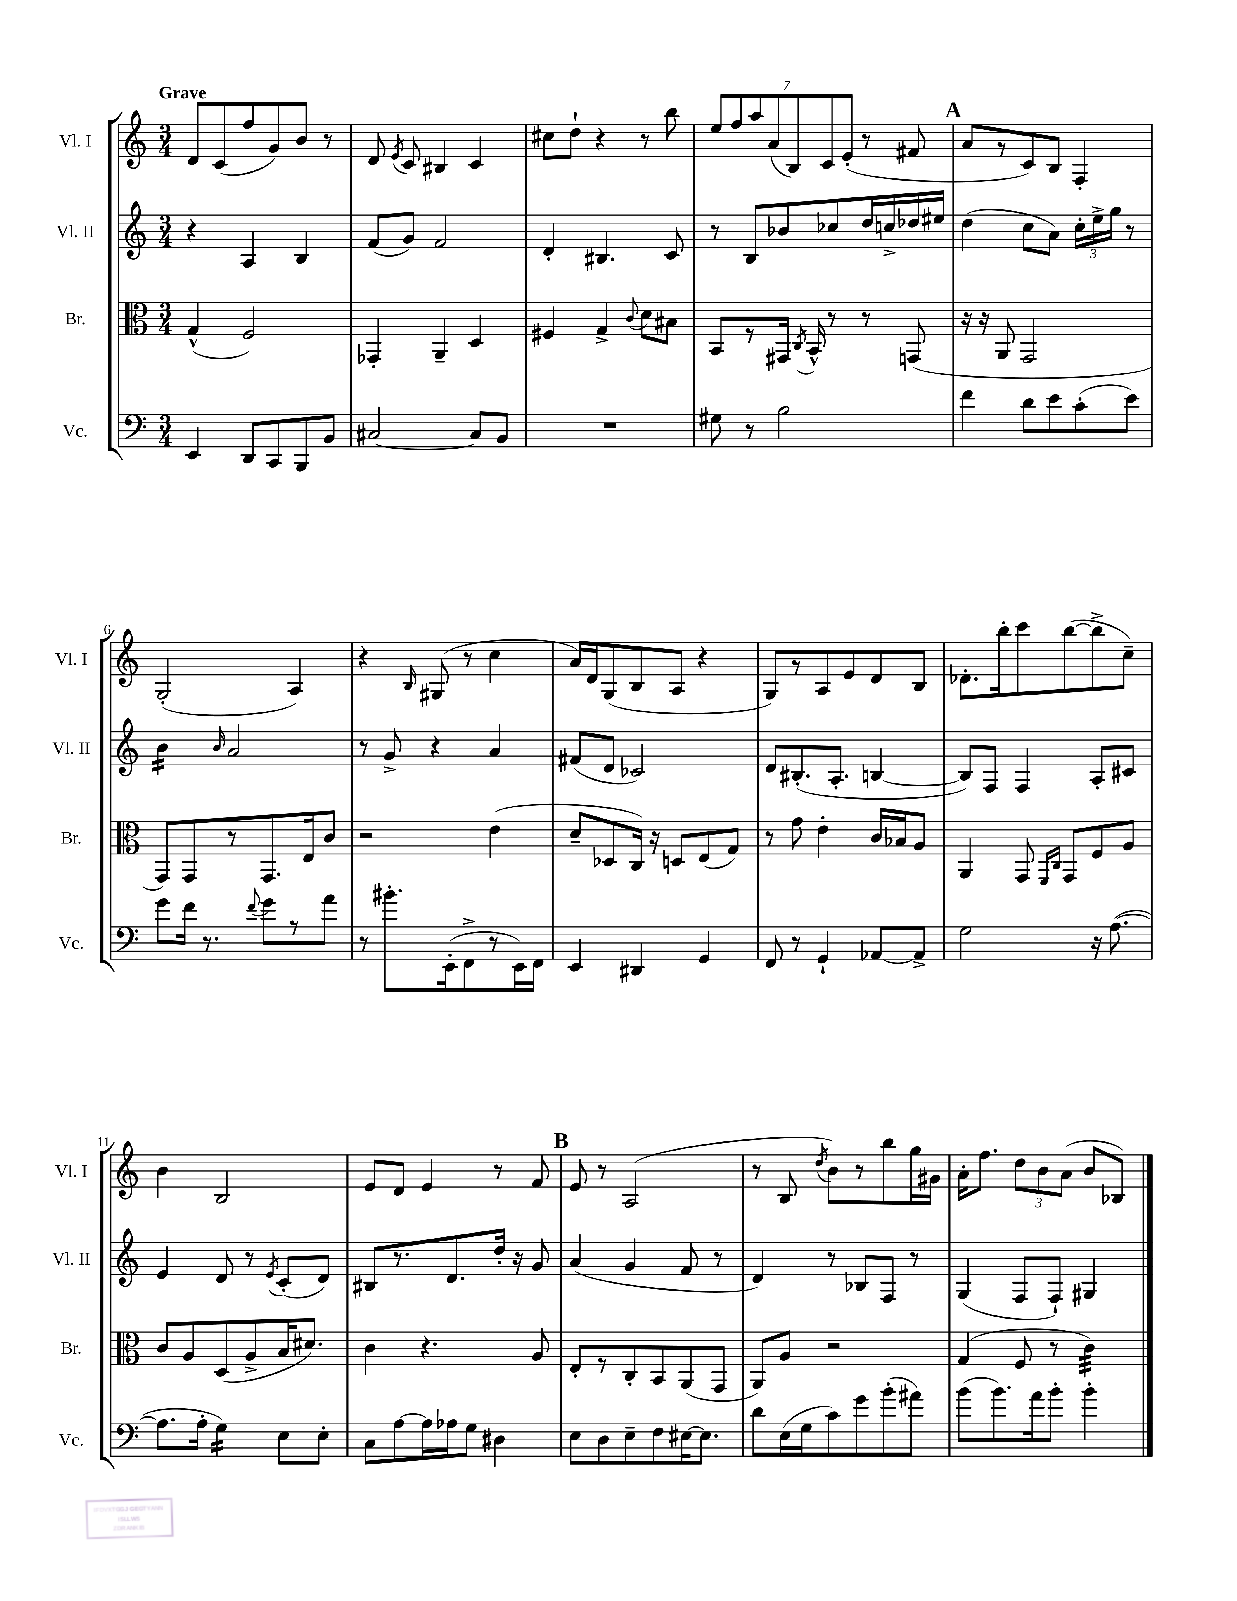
<<
\new StaffGroup <<
\new Staff = "s0" \with { instrumentName = "Vl. I" shortInstrumentName = "Vl. I" } {
    \clef treble \key c \major \numericTimeSignature \time 3/4 \tempo "Grave"
    \autoBeamOff d'8[ c'8( f''8 g'8) b'8] r8 |
    d'8 \acciaccatura { e'8 } c'8 bis4 c'4 |
    cis''8[ d''8]-! r4 r8 b''8 |
    \tuplet 7/4 { e''8[ f''8 a''8 a'8( b8) c'8 e'8]-.( } r8 fis'8 |
    \mark \markup { \bold "A" } a'8[ r8 c'8) b8] f4-. |
    g2-.( a4) |
    r4 \grace { b16 } gis8( r8 c''4 |
    a'16[) d'16 g8( b8 a8] r4 |
    g8[) r8 a8 e'8 d'8 b8] |
    des'8.[-. b''16-. c'''8 b''8~( b''8-> c''8]--) |
    b'4 b2 |
    e'8[ d'8] e'4 r8 f'8 |
    \mark \markup { \bold "B" } e'8 r8 a2( |
    r8 b8 \acciaccatura { d''8 } b'8[) r8 b''8 g''16 gis'16] |
    a'16[-. f''8.] \tuplet 3/2 { d''8[ b'8 a'8]( } b'8[ bes8]) \bar "|." |
}
\new Staff = "s1" \with { instrumentName = "Vl. II" shortInstrumentName = "Vl. II" } {
    \clef treble \key c \major \numericTimeSignature \time 3/4
    \autoBeamOff r4 a4 b4 |
    f'8[( g'8]) f'2 |
    d'4-. bis4. c'8 |
    r8 b8[ bes'8 ces''8 d''16 c''16-> des''16 eis''16] |
    \mark \markup { \bold "A" } d''4( c''8[ a'8]) \tuplet 3/2 { c''16[-. e''16-> g''16] } r8 |
    b'4:16 \grace { b'16 } a'2 |
    r8 g'8-> r4 a'4 |
    fis'8[( d'8] ces'2) |
    d'8[ bis8.-.( a8.]-. b4~ |
    b8[) f8] f4 a8[-. cis'8] |
    e'4 d'8 r8 \acciaccatura { e'8 } c'8[-.( d'8]) |
    bis8[ r8. d'8. d''16]-. r16 g'8 |
    \mark \markup { \bold "B" } a'4( g'4 f'8 r8 |
    d'4) r8 bes8[ f8] r8 |
    g4( f8[ f8]-!) gis4 \bar "|." |
}
\new Staff = "s2" \with { instrumentName = "Br." shortInstrumentName = "Br." } {
    \clef alto \key c \major \numericTimeSignature \time 3/4
    \autoBeamOff g4-^( f2) |
    ges,4-. a,4-- d4 |
    fis4 g4-> \appoggiatura { c'8 } d'8[ bis8] |
    b,8[ r8 gis,16] \acciaccatura { c8 } b,16-^ r8 r8 g,8( |
    \mark \markup { \bold "A" } r16 r16 a,8 g,2 |
    g,8[) g,8 r8 g,8. e16 c'8] |
    r2 e'4( |
    d'8[-- des8 c16]) r16 d8[ e8( g8]) |
    r8 g'8 e'4-. c'16[ bes16 a8] |
    a,4 g,8 \grace { f,16[ c16] } g,8[ f8 a8] |
    c'8[ a8 d8( a8-> b16 dis'8.]) |
    c'4 r4. a8 |
    \mark \markup { \bold "B" } e8[-. r8 c8-. b,8 a,8( g,8] |
    a,8[) a8] r2 |
    g4( f8 r8 c'4:32) \bar "|." |
}
\new Staff = "s3" \with { instrumentName = "Vc." shortInstrumentName = "Vc." } {
    \clef bass \key c \major \numericTimeSignature \time 3/4
    \autoBeamOff e,4 d,8[ c,8 b,,8 b,8] |
    cis2~ cis8[ b,8] |
    R2. |
    gis8 r8 b2 |
    \mark \markup { \bold "A" } f'4 d'8[ e'8 c'8-.( e'8]) |
    g'8[ f'16] r8. \appoggiatura { f'8 } g'8[ r8 a'8] |
    r8 bis'8.[-. e,16-.( f,8-> r8 e,16) f,16] |
    e,4 dis,4 g,4 |
    f,8 r8 g,4-! aes,8[~ aes,8]-> |
    g2 r16 a8.~( |
    a8.[ a16]-. g4:16) e8[ e8]-. |
    c8[ a8~ a16 aes16 g8] dis4 |
    \mark \markup { \bold "B" } e8[ d8 e8-- f8 eis16~ eis8.] |
    d'8[ e16( g16 c'8) g'8 b'8-.( ais'8]) |
    b'8[( b'8.) a'16 b'8]-. b'4-. \bar "|." |
}
>>
>>
